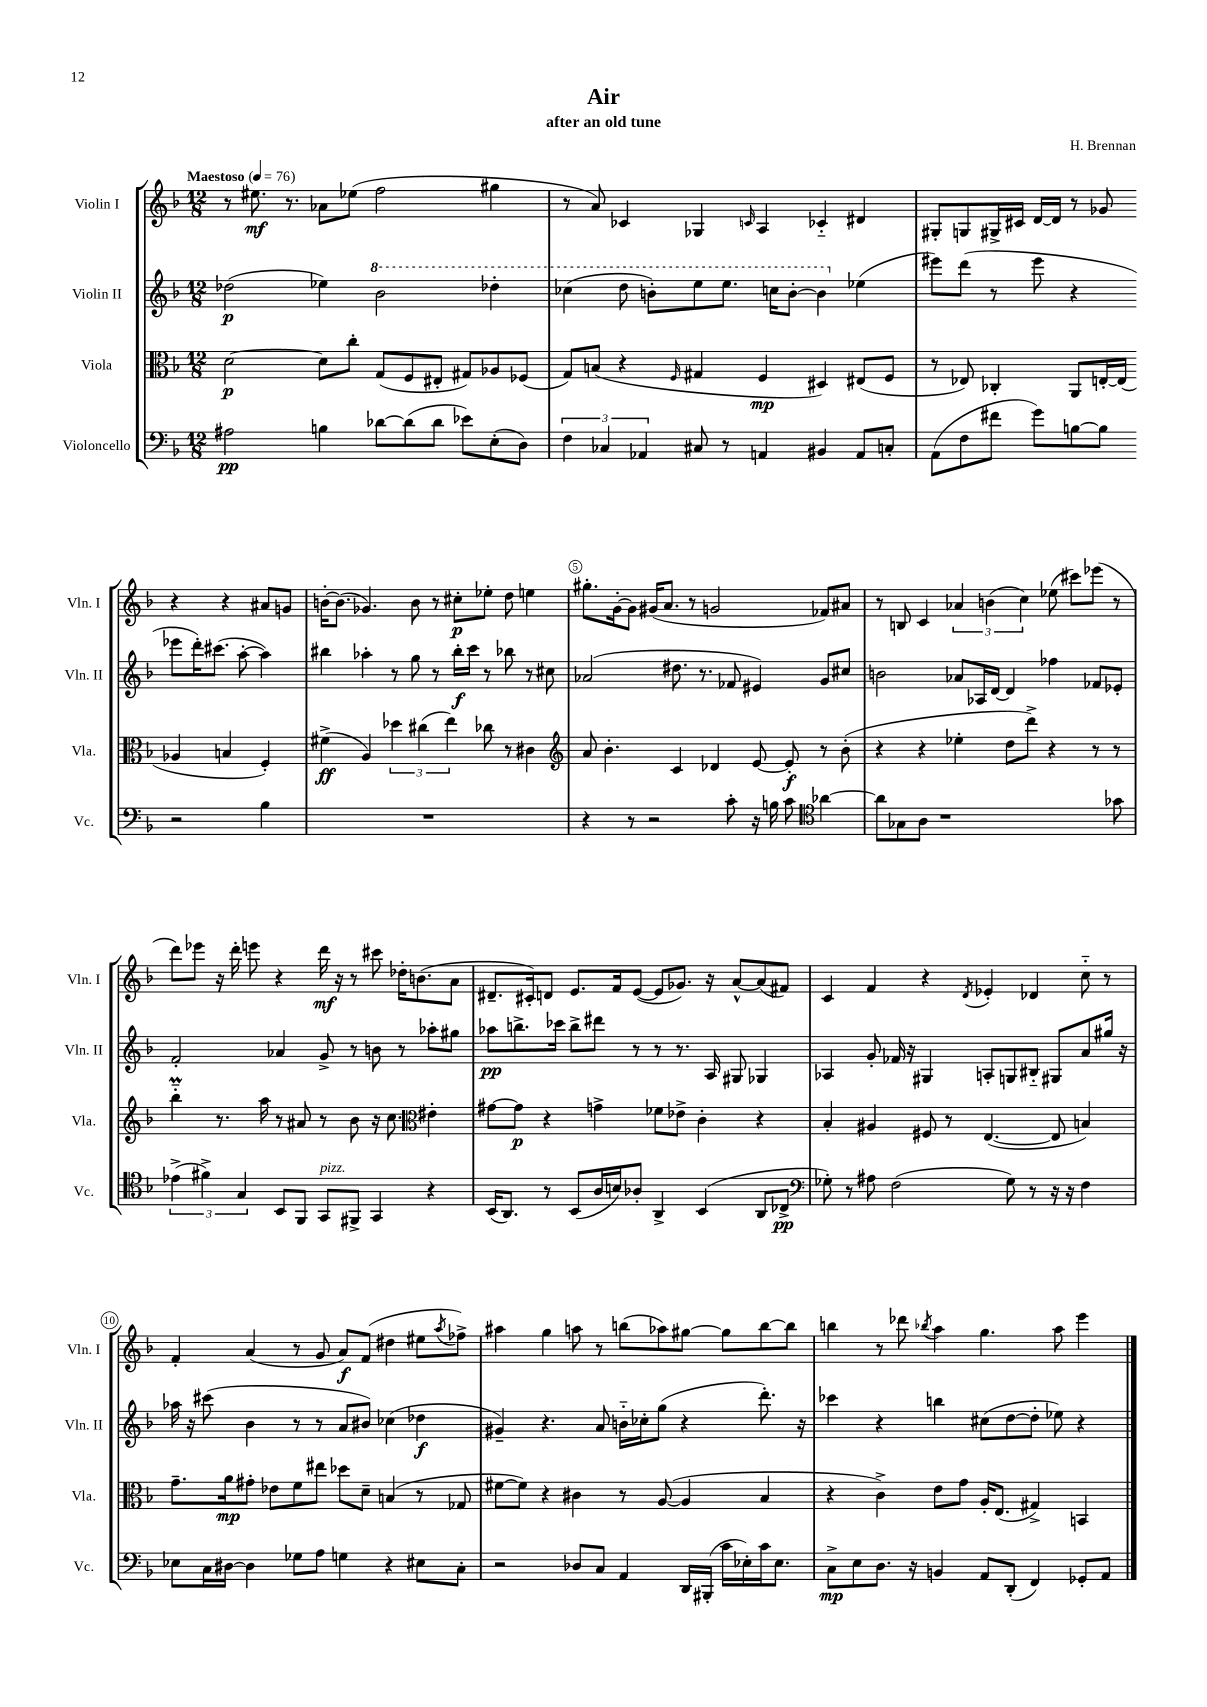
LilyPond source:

\header { title = "Air" composer = "H. Brennan" subtitle = "after an old tune" }
<<
\new StaffGroup <<
\new Staff = "s0" \with { instrumentName = "Violin I" shortInstrumentName = "Vln. I" } {
    \clef treble \key f \major \numericTimeSignature \time 12/8 \tempo "Maestoso" 4 = 76
    r8 eis''8.\mf r8. aes'8 ees''8( f''2 gis''4 |
    r8 a'8) ces'4 ges4 \grace { c'16 } a4 ces'4-_ dis'4 |
    gis8-. g8 gis16-> cis'16 d'16~ d'16 r8 ges'8 r4 r4 ais'8 g'8 |
    b'16~-. b'8.( ges'4.) b'8 r8 cis''8-.\p ees''8-. d''8 e''4 |
    gis''8.-. g'16~-. g'8 gis'16( a'8. r8 g'2 fes'8) ais'8 |
    r8 b8 c'4 \tuplet 3/2 { aes'4 b'4( c''4) } ees''8( cis'''8) ees'''8( r8 |
    d'''8) ees'''8 r16 d'''16-. e'''8 r4 d'''16\mf r16 r8 cis'''8 des''16-. b'8.( a'8 |
    dis'8.-- cis'16-.) d'8 e'8. f'16 e'8~( e'8 ges'8.) r16 a'8~-^ a'8( fis'8) |
    c'4 f'4 r4 \acciaccatura { d'8 } ees'4-. des'4 c''8-_ r8 |
    f'4-. a'4( r8 g'8 a'8\f) f'8( dis''4 eis''8 \acciaccatura { a''8 } fes''8->) |
    ais''4 g''4 a''8 r8 b''8( aes''8) gis''8~ gis''8 b''8~ b''8 |
    b''4 r8 des'''8 \acciaccatura { bes''8 } a''4 g''4. a''8 e'''4 \bar "|." |
}
\new Staff = "s1" \with { instrumentName = "Violin II" shortInstrumentName = "Vln. II" } {
    \clef treble \key f \major \numericTimeSignature \time 12/8
    des''2\p( ees''4) \ottava #1 bes''2 des'''4-. |
    ces'''4( d'''8 b''8-.) e'''8 e'''8. c'''16 b''8~-. b''4 \ottava #0 ees''4( |
    eis'''8) d'''8( r8 eis'''8 r4 ees'''8 d'''16-.) cis'''8.( a''8~-. a''4) |
    bis''4 aes''4-. r8 g''8 r8 bis''16-.\f c'''16 r8 bes''8 r8 cis''8 |
    aes'2( dis''8. r8. fes'8 eis'4) g'8 cis''8 |
    b'2 aes'8 aes16 d'16~ d'4 fes''4 fes'8 ees'8-. |
    f'2-. aes'4 g'8-> r8 b'8 r8 aes''8-. gis''8 |
    aes''8\pp b''8.-> ces'''16 b''8-> dis'''8 r8 r8 r8. a16 gis8 ges4 |
    aes4 g'8-. fes'16 r16 gis4 a8-. g8 bis8-_ gis8 a'8 gis''16 r16 |
    aes''16 r16 cis'''8( bes'4 r8 r8 a'8 bis'8) ces''4( des''4\f |
    gis'4--) r4. a'8 b'16-_ ces''16-. g''8( r4 d'''8.-.) r16 |
    ces'''4 r4 b''4 cis''8( d''8~ d''8-. ees''8) r4 \bar "|." |
}
\new Staff = "s2" \with { instrumentName = "Viola" shortInstrumentName = "Vla." } {
    \clef alto \key f \major \numericTimeSignature \time 12/8
    d'2~\p d'8 c''8-. g8( f8 eis8-. gis8) aes8 fes8( |
    g8) b8( r4 \grace { f16 } gis4 f4\mp dis4) eis8( f8 |
    r8 ees8) ces4-. a,8 e16~-. e16( aes4 b4 f4-.) |
    fis'4->\ff( a4) \tuplet 3/2 { des''4 cis''4( e''4) } ces''8 r8 cis'4 |
    \clef treble a'8 bes'4.-. c'4 des'4 e'8~ e'8-.\f r8 bes'8-.( |
    r4 r4 ees''4-. d''8 d'''8->) r4 r8 r8 |
    bes''4-_\prall r8. a''16 r8 ais'8 r8 bes'8 r16 c''8. \clef alto eis'4-. |
    gis'8~ gis'8\p r4 g'4-> fes'8 ees'8-> c'4-. r4 |
    bes4-. ais4 fis8 r8 e4.~( e8 b4) |
    g'8.-- a'16\mp gis'8-. ees'8 f'8 eis''8 des''8 d'8-- b4( r8 ges8 |
    fis'8~ fis'8) r4 cis'4 r8 a8~( a4 bes4 |
    r4 c'4->) e'8 g'8 a16-. e8.( gis4->) b,4 \bar "|." |
}
\new Staff = "s3" \with { instrumentName = "Violoncello" shortInstrumentName = "Vc." } {
    \clef bass \key f \major \numericTimeSignature \time 12/8
    ais2\pp b4 des'8~ des'8( des'8 ees'8) e8-.( d8) |
    \tuplet 3/2 { f4 ces4 aes,4 } cis8 r8 a,4 bis,4 a,8 c8-. |
    a,8( f8 fis'8 g'8) b8~ b8 r2 b4 |
    R1. |
    r4 r8 r2 c'8-. r16 b16 c'8 \clef tenor aes'4~ |
    aes'8 ges8 a8 r1 ges'8 |
    \tuplet 3/2 { ees'4->( fis'4->) g4 } bes,8 f,8 g,8^\markup { \italic "pizz." } fis,8-> g,4 r4 |
    bes,16( a,8.) r8 bes,8( a16 b16) aes8-. a,4-> bes,4( a,8 ces8->\pp |
    \clef bass ges8-.) r8 ais8 f2( ges8) r8 r16 r16 f4 |
    ees8 c16 dis16~ dis4 ges8 a8 g4 r4 eis8 c8-. |
    r2 des8 c8 a,4 d,16 bis,,16-.( c'16 ees16-.) c'16 ees8. |
    c8->\mp e8 d8. r16 b,4 a,8 d,8-.( f,4) ges,8-. a,8 \bar "|." |
}
>>
>>
\layout { \context { \Score \override BarNumber.break-visibility = ##(#f #t #t) barNumberVisibility = #(every-nth-bar-number-visible 5) \override BarNumber.stencil = #(make-stencil-circler 0.1 0.3 ly:text-interface::print) } }
